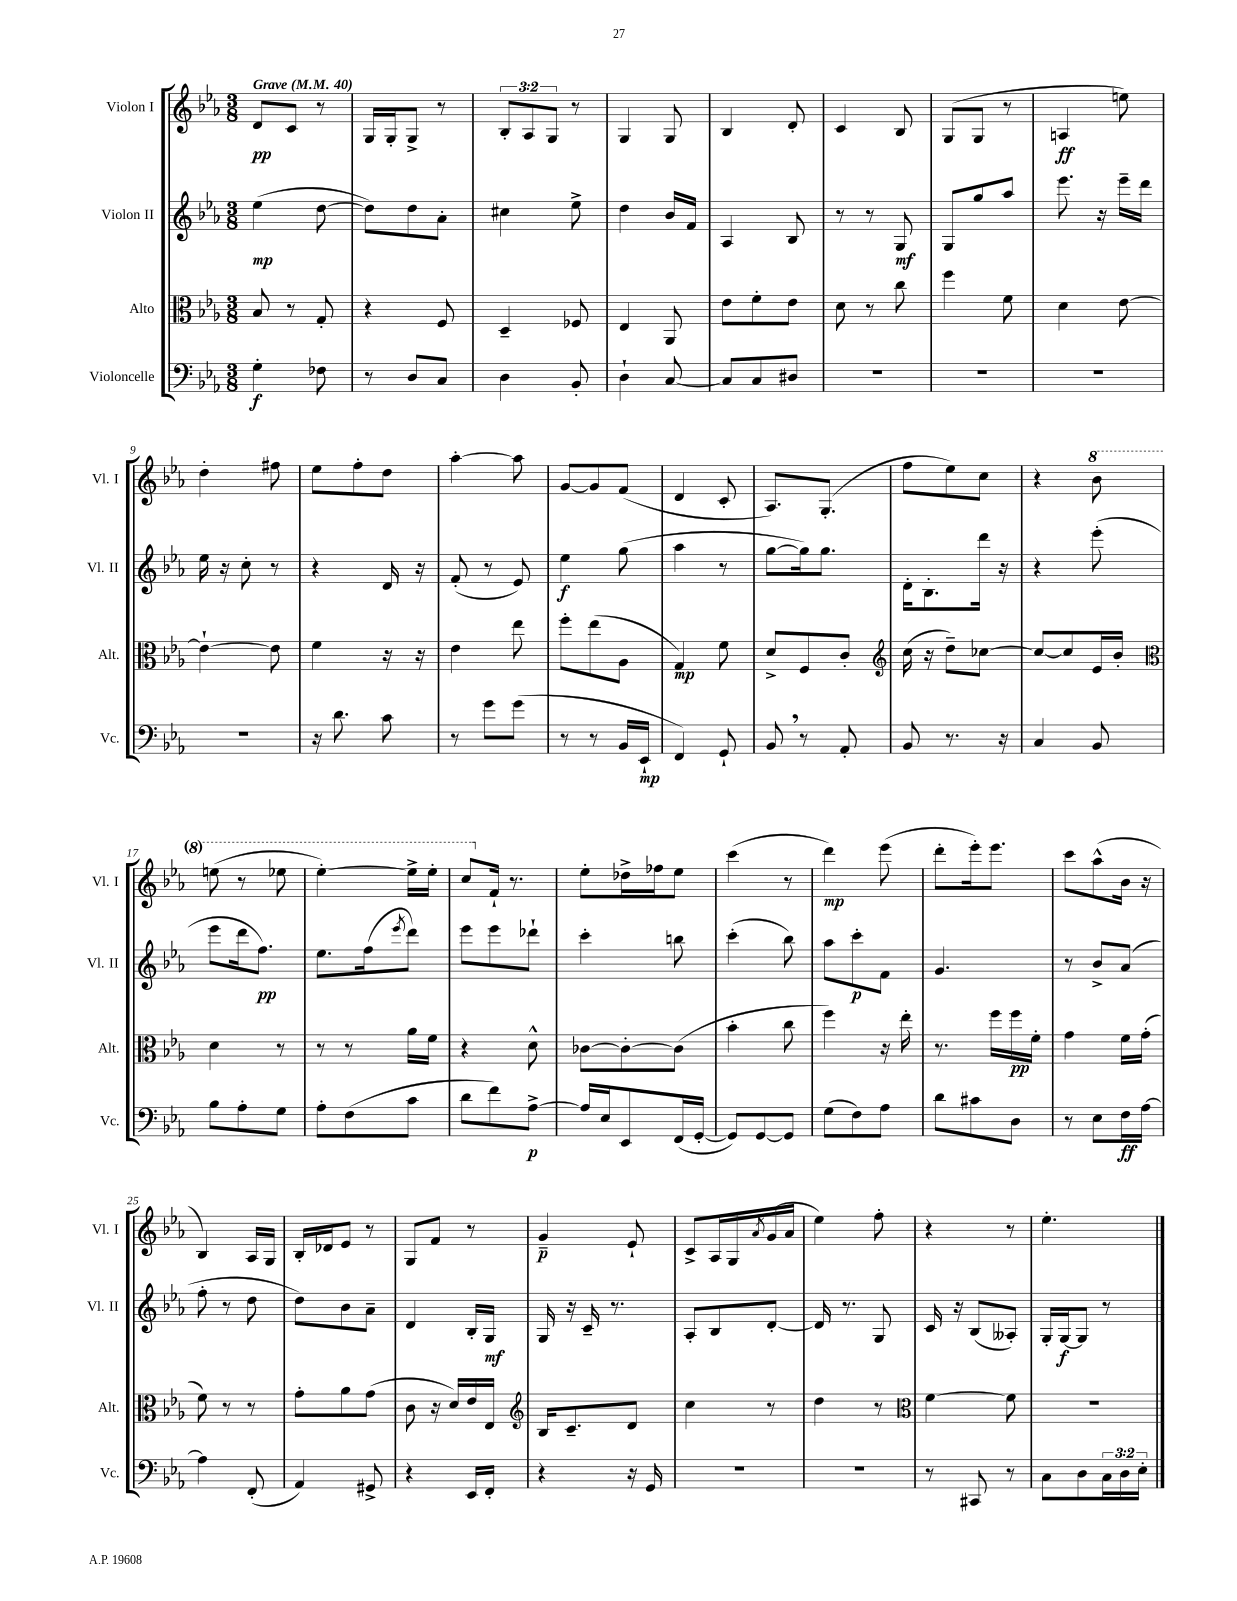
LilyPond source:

<<
\new StaffGroup <<
\new Staff = "s0" \with { instrumentName = "Violon I" shortInstrumentName = "Vl. I" } {
    \clef treble \key ees \major \numericTimeSignature \time 3/8 \override Staff.TupletNumber.text = #tuplet-number::calc-fraction-text \tempo "Grave" 4 = 40
    d'8\pp c'8 r8 |
    g16 g16-. g8-> r8 |
    \tuplet 3/2 { bes8-. aes8 g8 } r8 |
    g4 g8 |
    bes4 d'8-. |
    c'4 bes8 |
    g8( g8 r8 |
    a4\ff e''8) |
    d''4-. fis''8 |
    ees''8 f''8-. d''8 |
    aes''4~-. aes''8 |
    g'8~ g'8 f'8( |
    d'4 c'8-. |
    aes8.) g8.-.( |
    f''8 ees''8) c''8 |
    r4 \ottava #1 bes''8 |
    e'''8( r8 ees'''8 |
    ees'''4~-.) ees'''16-> ees'''16-. |
    c'''8 \ottava #0 f'16-! r8. |
    ees''8-. des''16-> fes''16 ees''8 |
    c'''4( r8 |
    d'''4\mp) ees'''8( |
    d'''8-. ees'''16-.) ees'''8. |
    c'''8 aes''8-^( bes'16 r16 |
    bes4) aes16 g16 |
    bes16-. des'16 ees'8 r8 |
    g8 f'8 r8 |
    g'4--\p ees'8-! |
    c'8-> aes16 g16 \acciaccatura { aes'8 } g'16( aes'16 |
    ees''4) f''8-. |
    r4 r8 |
    ees''4.-. \bar "|." |
}
\new Staff = "s1" \with { instrumentName = "Violon II" shortInstrumentName = "Vl. II" } {
    \clef treble \key ees \major \numericTimeSignature \time 3/8
    ees''4\mp( d''8~ |
    d''8) d''8 aes'8-. |
    cis''4 ees''8-> |
    d''4 bes'16 f'16 |
    aes4 bes8 |
    r8 r8 g8\mf |
    g8 g''8 aes''8 |
    ees'''8. r16 ees'''16-- d'''16 |
    ees''16 r16 c''8-. r8 |
    r4 d'16 r16 |
    f'8-.( r8 ees'8) |
    ees''4\f g''8( |
    aes''4 r8 |
    g''8~ g''16) g''8. |
    d'16-. bes8.-. d'''16 r16 |
    r4 ees'''8-.( |
    ees'''8 d'''16 f''8.\pp) |
    ees''8. f''16( \acciaccatura { ees'''8 } d'''8) |
    ees'''8 ees'''8 des'''8-! |
    c'''4-. b''8 |
    c'''4-.( bes''8) |
    aes''8 c'''8-.\p f'8 |
    g'4. |
    r8 bes'8-> aes'8( |
    f''8-. r8 d''8 |
    d''8) bes'8 aes'8-- |
    d'4 bes16-. g16\mf |
    g16 r16 c'16-- r8. |
    aes8-. bes8 d'8~-. |
    d'16 r8. g8 |
    c'16 r16 bes8( aeses8-.) |
    g16-. g16~\f g8 r8 \bar "|." |
}
\new Staff = "s2" \with { instrumentName = "Alto" shortInstrumentName = "Alt." } {
    \clef alto \key ees \major \numericTimeSignature \time 3/8
    bes8 r8 g8-. |
    r4 f8 |
    d4-- fes8 |
    ees4 aes,8 |
    ees'8 f'8-. ees'8 |
    d'8 r8 c''8 |
    f''4 f'8 |
    d'4 ees'8~ |
    ees'4~-! ees'8 |
    f'4 r16 r16 |
    ees'4 ees''8 |
    f''8-. ees''8( aes8 |
    g4\mp) f'8 |
    d'8-> f8 c'8-. |
    \clef treble c''16( r16 d''8--) ces''8~ |
    ces''8~ ces''8 ees'16 bes'16-. |
    \clef alto d'4 r8 |
    r8 r8 aes'16 f'16 |
    r4 d'8-^ |
    ces'8~ ces'8~-. ces'8( |
    bes'4-. c''8 |
    f''4) r16 ees''16-. |
    r8. f''16 f''16\pp f'16-. |
    g'4 f'16 g'16-.( |
    f'8) r8 r8 |
    g'8-. aes'8 g'8( |
    c'8 r16 d'16) ees'16 ees16 |
    \clef treble bes16 c'8.-- d'8 |
    c''4 r8 |
    d''4 r8 |
    \clef alto f'4~ f'8 |
    R4. \bar "|." |
}
\new Staff = "s3" \with { instrumentName = "Violoncelle" shortInstrumentName = "Vc." } {
    \clef bass \key ees \major \numericTimeSignature \time 3/8 \override Staff.TupletNumber.text = #tuplet-number::calc-fraction-text
    g4-.\f fes8 |
    r8 d8 c8 |
    d4 bes,8-. |
    d4-! c8~ |
    c8 c8 dis8 |
    R4. |
    R4. |
    R4. |
    R4. |
    r16 d'8. c'8 |
    r8 g'8 g'8( |
    r8 r8 bes,16 ees,16-!\mp |
    f,4) g,8-! |
    bes,8 \breathe r8 aes,8-. |
    bes,8 r8. r16 |
    c4 bes,8 |
    bes8 aes8-. g8 |
    aes8-. f8( c'8 |
    d'8 f'8) aes8~->\p |
    aes16 ees16 ees,8 f,16( g,16~-. |
    g,8) g,8~ g,8 |
    g8( f8) aes8 |
    d'8 cis'8 d8 |
    r8 ees8 f16\ff aes16~ |
    aes4 f,8-.( |
    aes,4) gis,8-> |
    r4 ees,16 f,16-. |
    r4 r16 g,16 |
    R4. |
    R4. |
    r8 cis,8 r8 |
    c8 d8 \tuplet 3/2 { c16 d16 ees16-. } \bar "|." |
}
>>
>>
